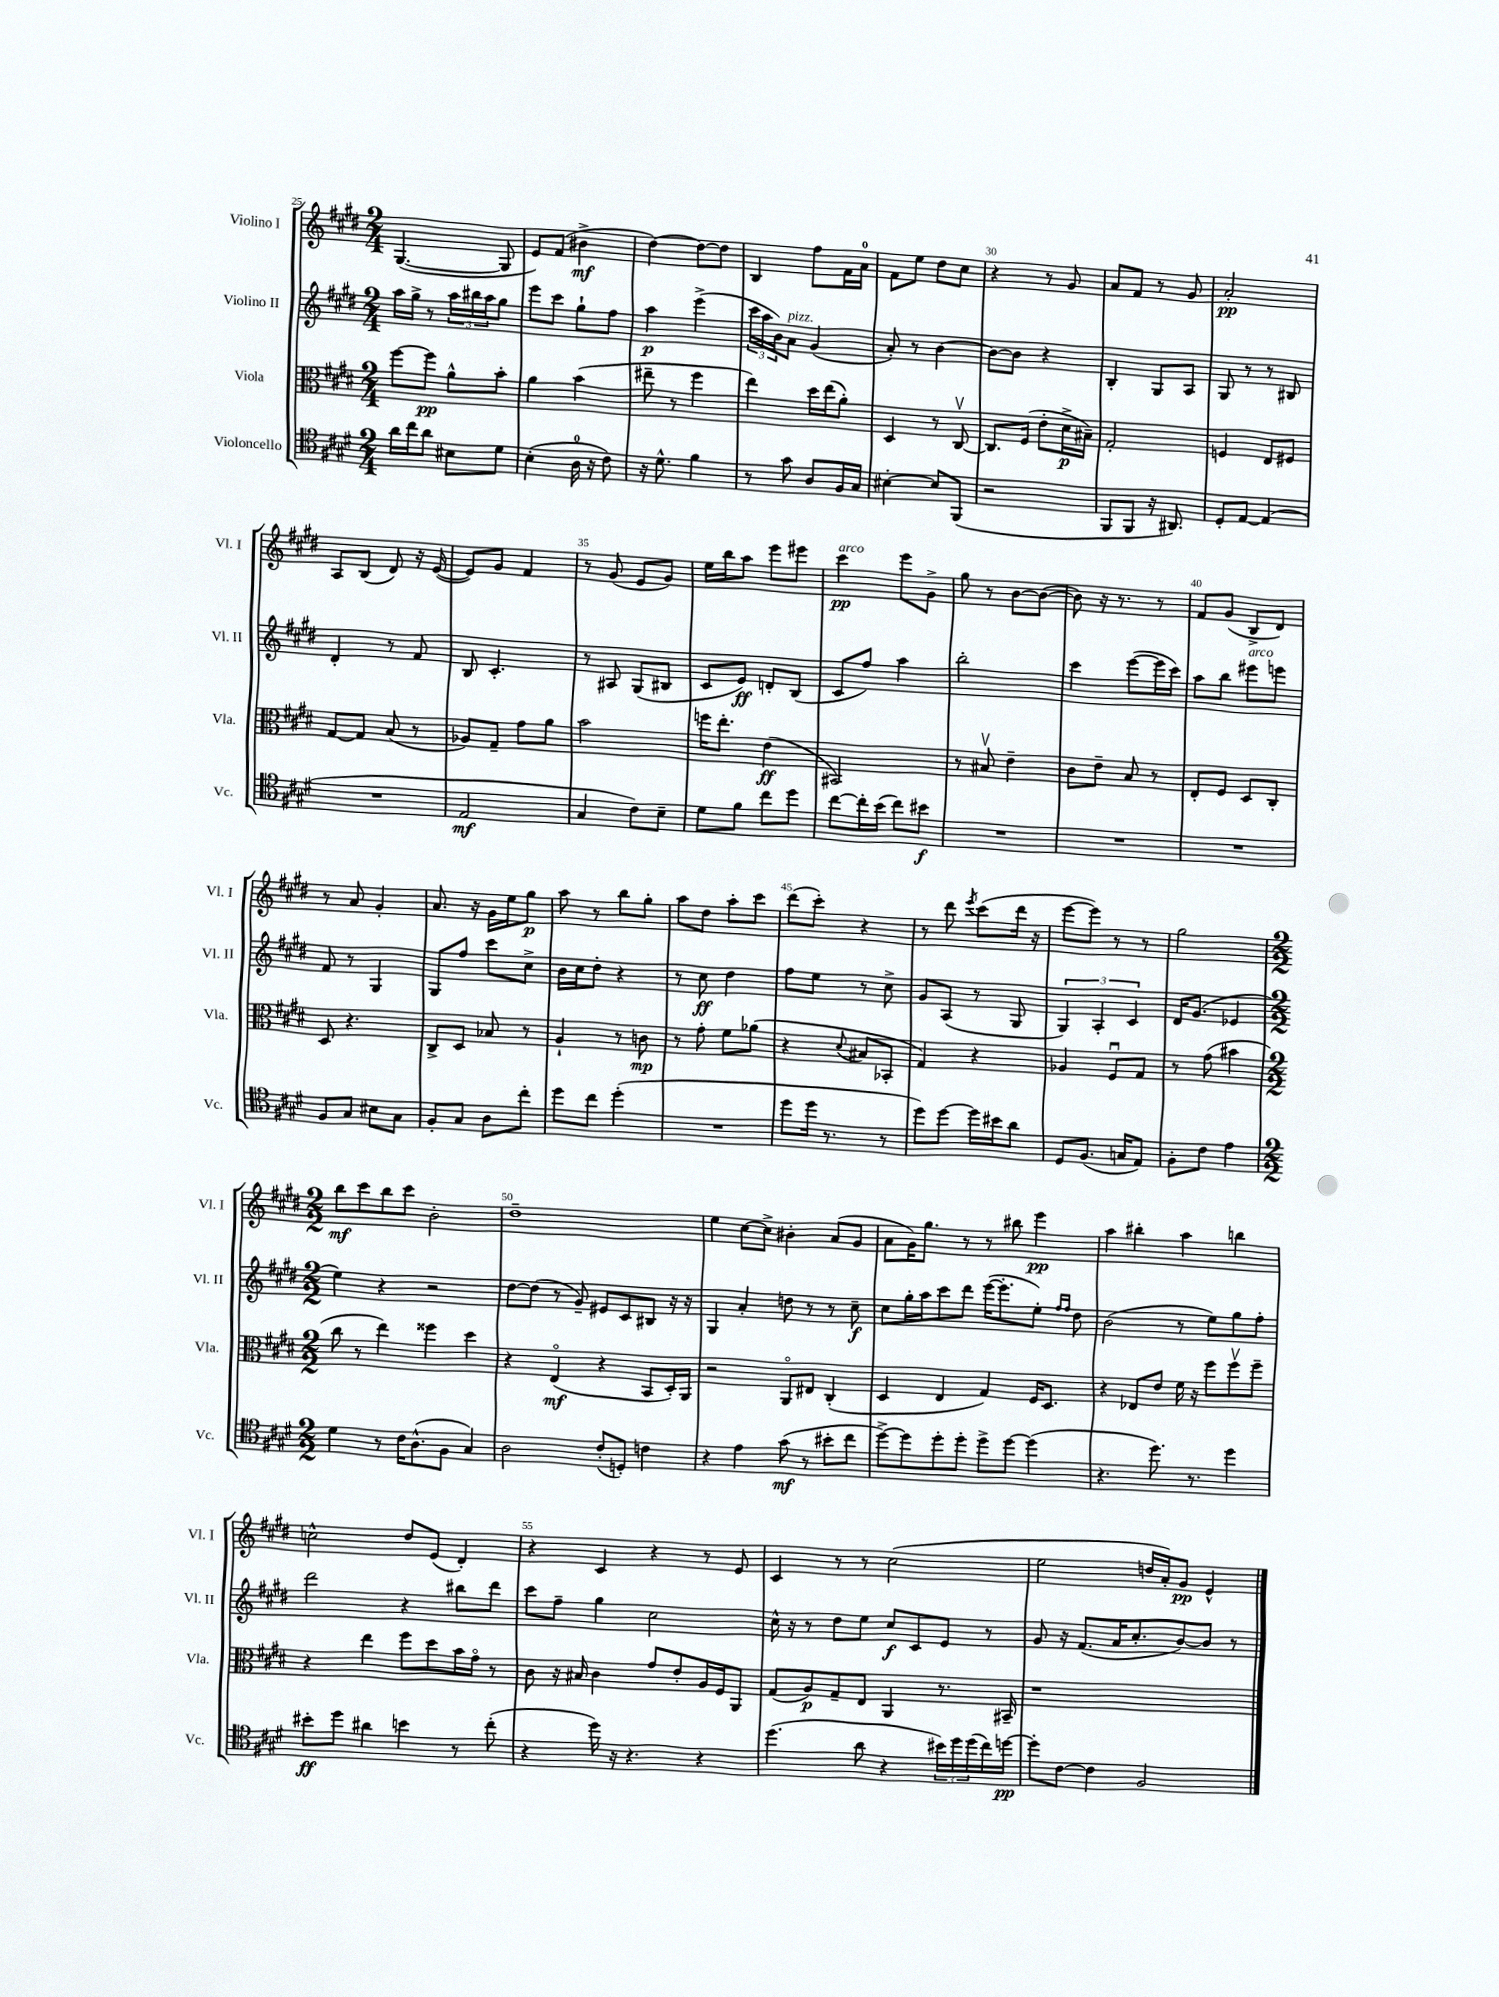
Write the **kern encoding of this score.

**kern	**kern	**kern	**kern
*staff4	*staff3	*staff2	*staff1
*clefC4	*clefC3	*clefG2	*clefG2
*k[f#c#g#d#]	*k[f#c#g#d#]	*k[f#c#g#d#]	*k[f#c#g#d#]
*M2/4	*M2/4	*M2/4	*M2/4
16a	[8ff#	16aa	([4.G#
16cc#	.	16gg#^	.
8a	8ff#]	8r	.
8B#	8a^^	24aa	.
.	.	24bb#	.
.	.	24aa	.
8d#	8b'	8gg#	8G#]
=	=	=	=
(4B'	4a	8eee	8e)
.	.	8ccc#	(8f#
16A	(4b	8gg#`	4b#^
16r	.	.	.
8c#)	.	8ff#	.
=	=	=	=
16r	8ee#~	4aa	[4dd#)
8.d#^^	.	.	.
.	8r	.	.
4f#	4ff#	(4eee^	8dd#_
.	.	.	8dd#]
=	=	=	=
8r	4ee)	24ccc#	4B
.	.	24aa	.
.	.	24b)	.
8g#	.	8a	.
8A	16dd#	(4g#	8ff#
.	(16ee	.	.
16F#	8a')	.	16f#
16G#	.	.	16a
=	=	=	=
[4B#'	4D#	8a')	8f#
.	.	8r	8ee
8B#]	8r	[4b	8dd#
(8FF#	[8C#v	.	8cc#
=	=	=	=
2r	8.C#]	8b_	4r
.	.	8b]	.
.	(16F#	.	.
.	8e'	4r	8r
.	16d#^	.	8g#
.	16B#~)	.	.
=	=	=	=
8FF#	2G#'	4B'	8a
8FF#	.	.	8f#
16r	.	8G#	8r
8.AA#)	.	.	.
.	.	8A	8g#
=	=	=	=
8D#'	4F	8G#	2a'
[8E	.	8r	.
(4E]	8E	8r	.
.	8F#	8B#	.
=	=	=	=
2r	[8G#	4d#'	8A
.	8G#]	.	(8B
.	(8B	8r	8d#)
.	8r	8f#	16r
.	.	.	([16e
=	=	=	=
2E	8A-)	8B	8e])
.	8G#~	4.c#'	8g#
.	8g#	.	4f#
.	8a	.	.
=	=	=	=
4G#	2b	8r	8r
.	.	8A#	(8g#
8c#)	.	(8G#	8e
8B~	.	8B#	8g#)
=	=	=	=
8d#	16ff	8c#	16ee
.	8.ee'	.	16bb
8f#	.	8e)	8aa
8cc#	(4e	8d'	8eee
8dd#	.	(8B	8eee#
=	=	=	=
[8cc#	2BB#)	8c#	4ccc#
16cc#']	.	8ff#)	.
(16b	.	.	.
8cc#)	.	4aa	8eee
8b#	.	.	8g#^
=	=	=	=
2r	8r	2bb'	8gg#
.	8B#v	.	8r
.	4e~	.	[8b
.	.	.	(8b_
=	=	=	=
2r	8c#	4ccc#	8b])
.	8e~	.	16r
.	.	.	8.r
.	8B	([8eee	.
.	8r	16eee]	8r
.	.	16ccc#)	.
=	=	=	=
2r	8E'	8aa	8f#
.	8F#	8bb	(8g#
.	8D#	8eee#	8B^
.	8C#'	8eee	8d#)
=	=	=	=
8F#	8D#	8f#	8r
8G#	4.r	8r	8a
8B#	.	4G#	4g#'
8G#	.	.	.
=	=	=	=
8F#'	8C#^	8G#	8.a
8G#	8D#	8ff#	.
.	.	.	16r
8A	8B-	8ccc#	16g#
.	.	.	16ee
8cc#'	8r	8cc#^	8gg#
=	=	=	=
8dd#	4A`	16b	8aa
.	.	16cc#	.
8cc#	.	8dd#'	8r
(4dd#'	8r	4r	8bb
.	8c	.	8gg#'
=	=	=	=
2r	8r	8r	8aa
.	8g#'	8cc#	8dd#
.	8f#	4dd#	8aa'
.	(8a-	.	8ccc#
=	=	=	=
8dd#	4r	8ff#	(8ddd#
16dd#	.	8ee	8ccc#')
8.r	.	.	.
.	8qqd#	.	.
.	8B#	8r	4r
8r	8BB-'	8cc#^	.
=	=	=	=
8dd#)	4G#)	8g#	8r
[8dd#	.	(8A	8ddd#
.	.	.	8qeee
16dd#]	4r	8r	(8ccc#
16b#	.	.	.
8a	.	8G#	16ddd#
.	.	.	16r
=	=	=	=
8D#	4A-	6G#)	[8eee
(8.F#	.	.	8eee])
.	.	6A'	.
.	8F#u	.	8r
16G	.	.	.
.	.	6c#	.
8E)	8G#	.	8r
=	=	=	=
8F#'	8r	16d#	2gg#
.	.	(8.g#	.
8c#	(8g#	.	.
4e	4b#	4e-	.
=	=	=	=
*M2/2	*M2/2	*M2/2	*M2/2
4d#	8cc#	4ee)	8bb
.	8r	.	8ccc#
8r	4ee)	4r	8bb
16c#	.	.	8ccc#
(8.A^^	.	.	.
.	4ff##	2r	2b'
8F#	.	.	.
4G#)	4dd#	.	.
=	=	=	=
2A	4r	[8dd#	1dd#~
.	.	(8dd#]	.
.	(4Eo	8r	.
.	.	8g#~)	.
(8c#'	4r	8e#	.
8D')	.	8c#	.
4c	8BB	8B#	.
.	16D#')	16r	.
.	16AA	16r	.
=	=	=	=
4r	2r	4G#	4ee
4e	.	4a'	[8cc#
.	.	.	8cc#^]
(8g#	8AAo	8dd	4b#'
8r	8E#	8r	.
8b#'	(4C#'	8r	(8a
8cc#	.	8cc#~	8g#
=	=	=	=
[8dd#^)	4D#	8cc#	8a
8dd#]	.	16gg#'	16g#)
.	.	16aa	8.gg#
8dd#'	4E	8ccc#	.
8dd#'	.	8ddd#	8r
8dd#^	4G#)	([16eee	8r
.	.	8.eee']	.
[8dd#	.	.	8bb#
(4dd#]	16F#	8ee')	4eee
.	8.D#	.	.
.	.	16qqff#	.
.	.	16qqff#	.
.	.	8dd#	.
=	=	=	=
4.r	4r	(2b	4aa
.	8E-	.	4bb#'
8.dd#)	8e	.	.
.	16f#	8r	4aa
8.r	16r	.	.
.	8ff#	8ee)	.
4dd#	8ff#v	8gg#	4bb
.	8ff#~	8ff#'	.
=	=	=	=
8b#'	4r	2ddd#	2cc^^
8dd#	.	.	.
4a#	4ee	.	.
4b	8ff#	4r	8dd#
.	8dd#	.	(8e
8r	16b	8bb#	4d#')
.	16g#o	.	.
(8cc#'	8r	8ddd#	.
=	=	=	=
4r	8c#	8ccc#	4r
.	16r	8ff#~	.
.	16B#	.	.
16dd#)	4c#	4gg#	4c#
16r	.	.	.
4.r	.	.	.
.	8g#	2cc#	4r
.	8e'	.	.
4r	16A	.	8r
.	16F#	.	.
.	8AA	.	8e
=	=	=	=
(4.dd#	(8G#	16cc#^^	4c#
.	.	16r	.
.	8A)	8r	.
.	8G#~	8dd#	8r
8a	8E	8ee	8r
4r	4AA	8cc#	(2cc#
.	.	8c#	.
24b#)	8.r	8e	.
24dd#	.	.	.
(24dd#	.	.	.
16cc#)	.	8r	.
[16dd	16BB#~	.	.
=	=	=	=
8dd']	1r	8g#	2ee
[8c#	.	16r	.
.	.	(8.f#	.
4c#]	.	.	.
.	.	16a	.
.	.	8.cc#'	.
2F#	.	.	16dd
.	.	.	16a')
.	.	[8b)	8g#
.	.	8b]	4e^^
.	.	8r	.
==	==	==	==
*-	*-	*-	*-
